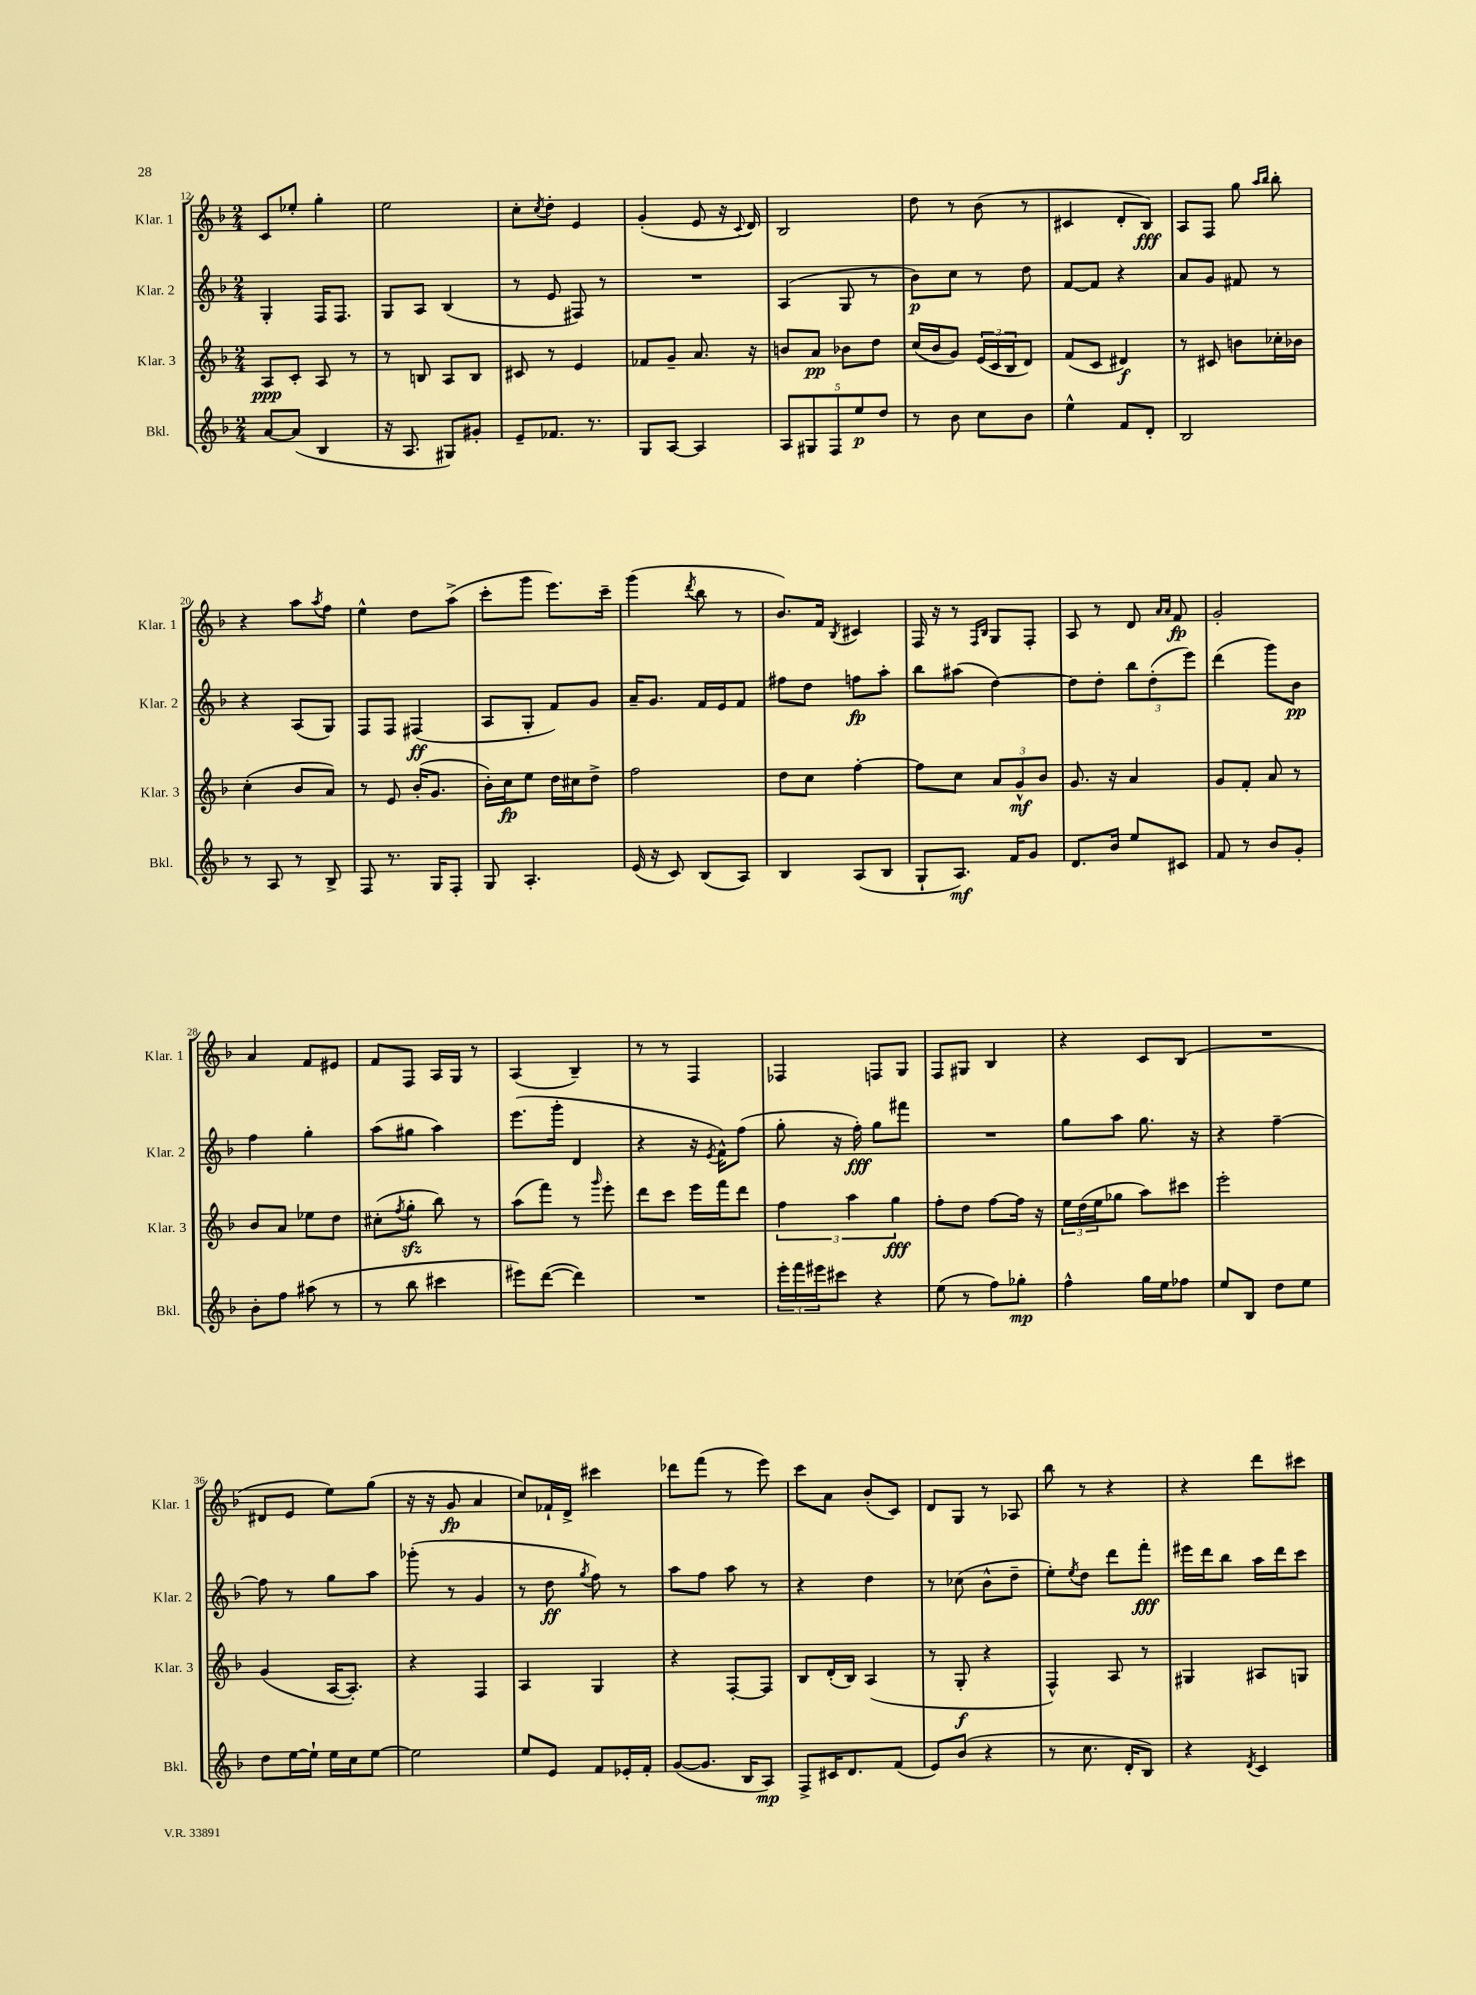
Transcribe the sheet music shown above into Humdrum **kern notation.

**kern	**kern	**kern	**kern
*staff4	*staff3	*staff2	*staff1
*clefG2	*clefG2	*clefG2	*clefG2
*k[b-]	*k[b-]	*k[b-]	*k[b-]
*M2/4	*M2/4	*M2/4	*M2/4
[8a	8A	4G'	8c
(8a]	8c'	.	8ee-'
4B-	8A	16F	4gg'
.	.	8.F	.
.	8r	.	.
=	=	=	=
16r	8r	8G	2ee
8.A	.	.	.
.	8B	8A	.
8G#)	8A	(4B-	.
8g#'	8B	.	.
=	=	=	=
8e~	8c#	8r	8cc'
.	.	.	8qcc
8.f-	8r	8e	8dd'
.	4e	8F#)	4e
8.r	.	.	.
.	.	8r	.
=	=	=	=
8G	8f-	2r	(4g'
[8A	8g~	.	.
4A]	8.a	.	8e
.	.	.	16r
.	.	.	8qqc
.	16r	.	16d)
=	=	=	=
10A	8b	(4A	2B-
10G#	.	.	.
.	8a	.	.
10F	.	.	.
.	8b-	8G	.
10ee	.	.	.
.	8dd	8r	.
10dd	.	.	.
=	=	=	=
8r	(16cc	8b-)	8dd
.	16b-	.	.
8b-	8g)	8cc	8r
8cc	(24e	8r	(8b-
.	24c	.	.
.	24B-	.	.
8b-	8d)	8dd	8r
=	=	=	=
4ee^^	(8f	[8f	4c#
.	8c	8f]	.
8f	4d#)	4r	8d'
8d'	.	.	8B-)
=	=	=	=
2B-	8r	8a	8A
.	8c#	8g	8F
.	8b	8f#	8gg
.	.	.	16qqaa
.	.	.	16qqbb-
.	16cc-'	8r	8bb-'
.	16b-	.	.
=	=	=	=
8r	(4cc'	4r	4r
8A	.	.	.
8r	8b-	(8A	8aa
.	.	.	8qaa
8B-^	8a)	8G)	8ff
=	=	=	=
8F	8r	8F	4ee^^
8.r	8e	8F	.
.	(16b-'	(4F#	8dd
16G	8.g	.	.
8F'	.	.	(8aa^
=	=	=	=
8G	16b-')	8A	8ccc'
.	16cc	.	.
4.A'	8ee	8G'	8ggg
.	16dd	8f)	8.eee)
.	16cc#	.	.
.	8dd^	8g	.
.	.	.	16ccc~
=	=	=	=
(16e	2ff	16a~	(4ggg
16r	.	8.g	.
8c)	.	.	.
.	.	.	8qddd
(8B-	.	16f	8bb-
.	.	16e	.
8A)	.	8f	8r
=	=	=	=
4B-	8dd	8ff#	8.b-)
.	8cc	8dd	.
.	.	.	16f
.	.	.	8qB-
(8A	[4ff'	8ff	4c#
8B-	.	8aa'	.
=	=	=	=
8G`	8ff]	8bb-	16F
.	.	.	16r
8.A)	8cc	(8aa#	8r
.	.	.	16qqF
.	.	.	16qqB-
.	12a	[4dd)	8G
16f	.	.	.
.	12g^^	.	.
8g	.	.	8F'
.	12b-	.	.
=	=	=	=
8.d	8.g	8dd]	8A
.	.	8dd'	8r
16b-	16r	.	.
8ee	4a	12bb-	8d
.	.	(12dd'	.
.	.	.	16qqa
.	.	.	16qqa
8c#	.	.	8f
.	.	12eee)	.
=	=	=	=
8f	8g	(4ddd	2g'
8r	8f'	.	.
8b-	8a	8ggg)	.
8g'	8r	8b-	.
=	=	=	=
8b-'	8b-	4ff	4a
8ff	8a	.	.
(8aa#	8ee-	4gg'	8f
8r	8dd	.	8e#
=	=	=	=
8r	(8cc#'	(8aa	8f
.	8qff	.	.
8bb-	8gg'	8gg#	8F
4ccc#	8bb-)	4aa)	16A
.	.	.	16G
.	8r	.	8r
=	=	=	=
8eee#)	(8aa	(8.eee	(4A
([8ddd	8fff)	.	.
.	.	16ggg'	.
4ddd])	8r	4d	4B-~)
.	16qqggg	.	.
.	8eee'	.	.
=	=	=	=
2r	8ddd	4r	8r
.	8ccc	.	8r
.	16eee	16r	4F
.	.	8qe	.
.	16fff	16f^^)	.
.	8ddd	(8ff	.
=	=	=	=
24eee'	6ff	8gg'	4F-
24fff	.	.	.
24eee#	.	.	.
8ccc#	.	16r	.
.	6aa	.	.
.	.	16ff')	.
4r	.	8gg	8F
.	6gg	.	.
.	.	8fff#	8G
=	=	=	=
(8ee	8ff'	2r	8F
8r	8dd	.	8G#
8ff)	[8ff	.	4B-
8gg-'	16ff]	.	.
.	16r	.	.
=	=	=	=
4ff^^	24ee	8gg	4r
.	(24dd	.	.
.	24ee	.	.
.	8gg-	8aa	.
16gg	8aa)	8.gg	8c
16ee	.	.	.
8ff-	8ccc#	.	(8B-
.	.	16r	.
=	=	=	=
8ee	2eee'	4r	2r
8B-	.	.	.
8dd	.	[4ff~	.
8ee	.	.	.
=	=	=	=
8dd	(4g	8ff]	8d#
[16ee	.	8r	8e
16ee`]	.	.	.
16ee	[16A	8gg	8ee)
16cc	8.A'])	.	.
[8ee	.	8aa	(8gg
=	=	=	=
2ee]	4r	(8ggg-'	16r
.	.	.	16r
.	.	8r	8g
.	4F	4g	4a
=	=	=	=
8ee	4A	8r	8cc)
8e	.	8dd	16f-`
.	.	.	16d^
.	.	8qgg	.
8f	4G	8ff)	4ccc#
16e-'	.	8r	.
16f'	.	.	.
=	=	=	=
([8g	4r	8aa	8ddd-
8.g]	.	8ff	(8fff
.	[8F'	8aa	8r
16B-	.	.	.
8A)	8F]	8r	8eee)
=	=	=	=
8F^	8B-	4r	8ccc
16c#	(16d'	.	8a
8.d	16B-)	.	.
.	(4A	4dd	(8b-'
(8f	.	.	8c)
=	=	=	=
8e)	8r	8r	8d
(8b-	8G'	(8cc-	8G
4r	4r	8b-^^	8r
.	.	8dd~	8A-
=	=	=	=
8r	4F^^)	8ee')	8bb-
.	.	8qee	.
8.cc	.	8dd	8r
.	8A	8ddd	4r
16d'	.	.	.
8B-)	8r	8fff'	.
=	=	=	=
4r	4G#	16eee#	4r
.	.	16ddd	.
.	.	8bb-	.
8qd	.	.	.
4c	8A#	16aa	8ddd
.	.	16ddd	.
.	8G	8ccc	8ccc#
==	==	==	==
*-	*-	*-	*-
